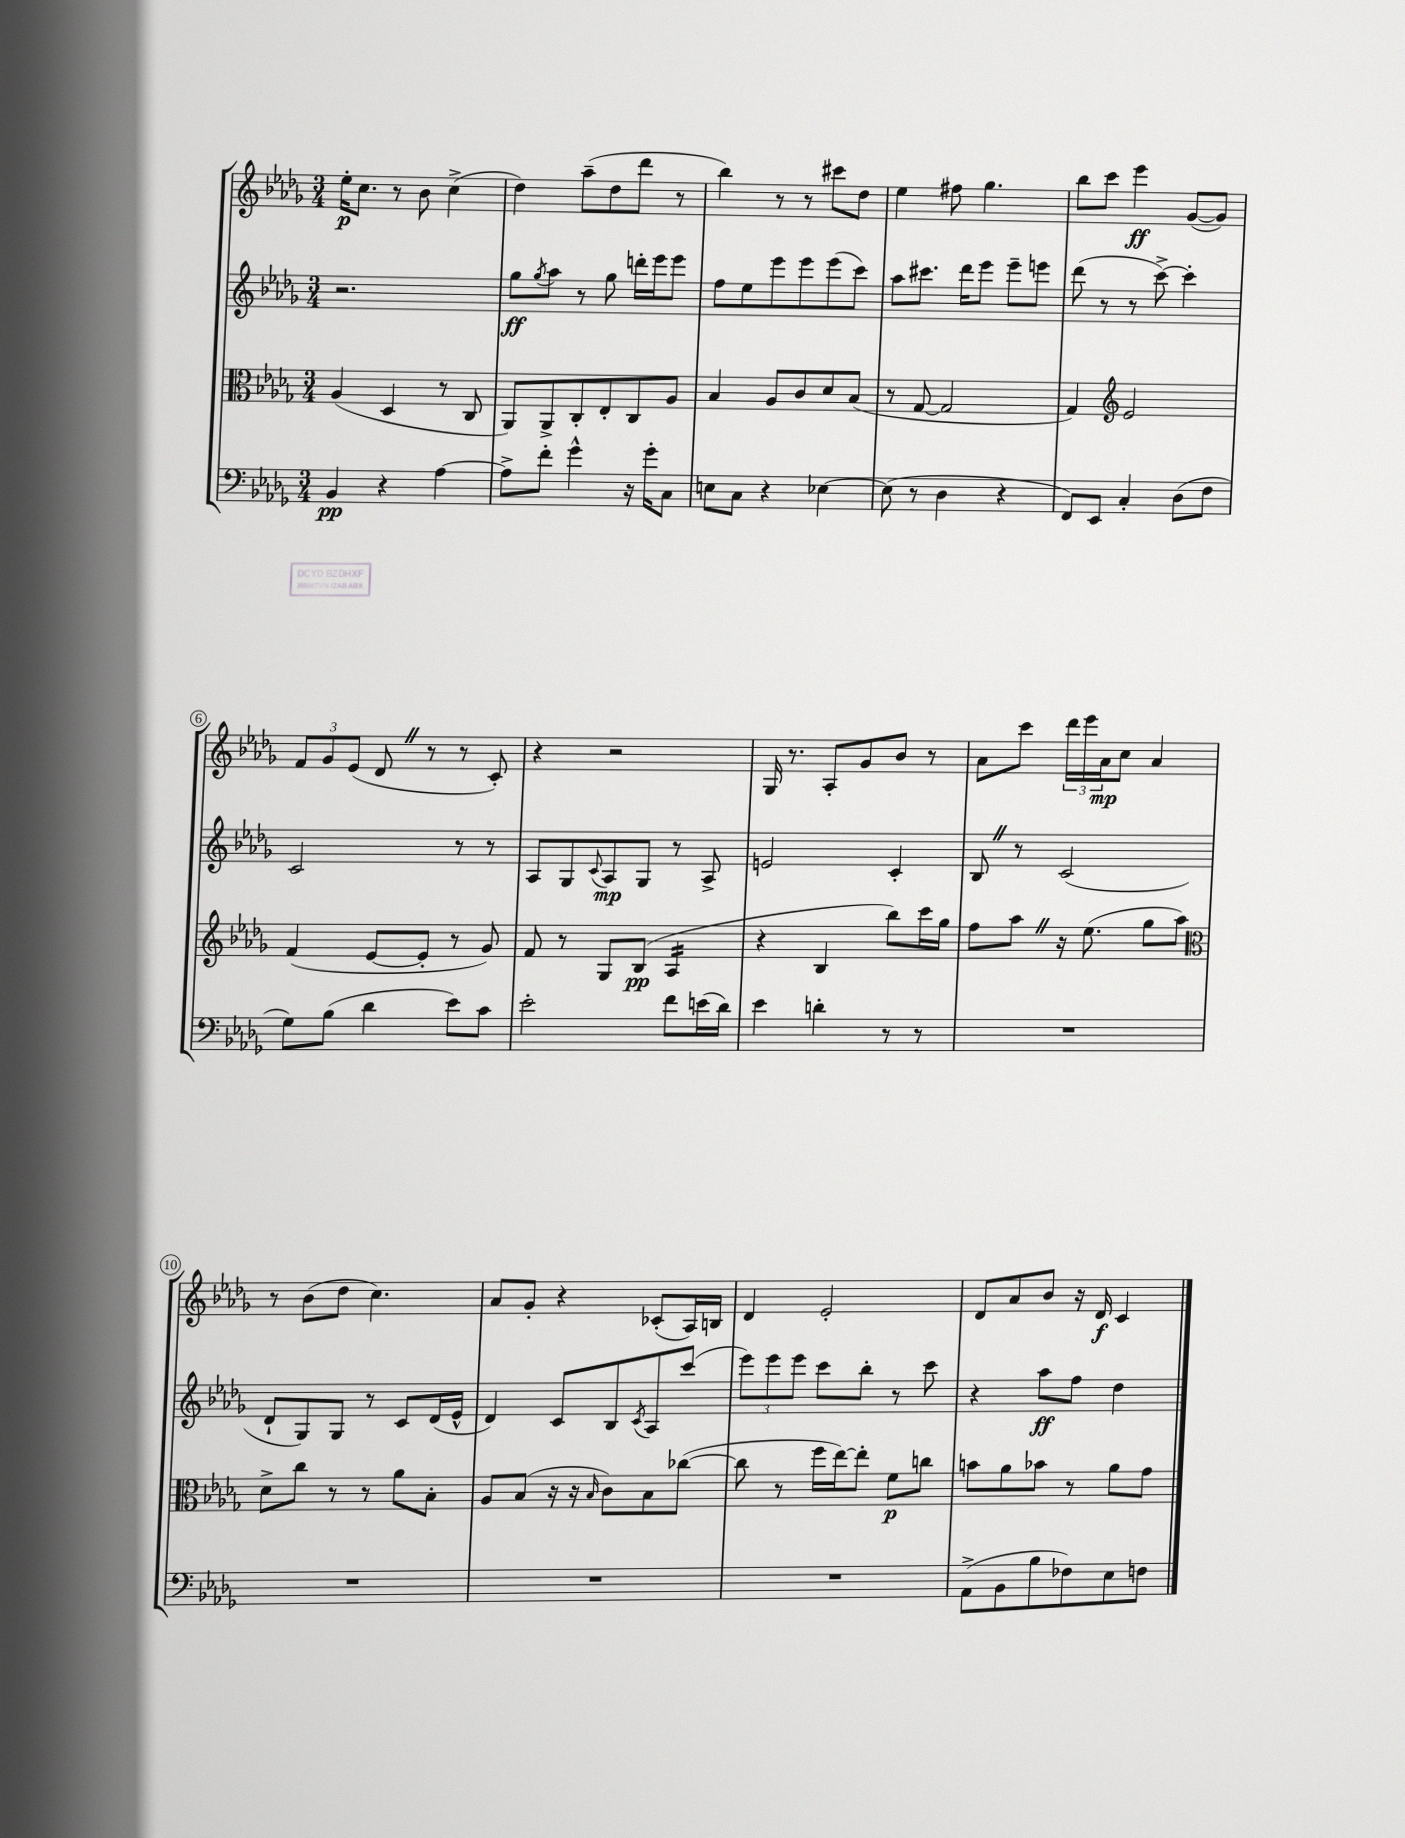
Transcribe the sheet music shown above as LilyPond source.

<<
\new StaffGroup <<
\new Staff = "s0" {
    \clef treble \key des \major \numericTimeSignature \time 3/4
    ees''16-.\p c''8. r8 bes'8 c''4->( |
    des''4) aes''8--( des''8 des'''8 r8 |
    bes''4) r8 r8 cis'''8 des''8 |
    ees''4 fis''8 ges''4. |
    bes''8 c'''8 ees'''4\ff ges'8~( ges'8) |
    \tuplet 3/2 { f'8 ges'8 ees'8( } des'8 \once \override BreathingSign.text = \markup { \musicglyph "scripts.caesura.straight" } \breathe r8 r8 c'8-.) |
    r4 r2 |
    ges16 r8. aes8-. ges'8 bes'8 r8 |
    aes'8 c'''8 \tuplet 3/2 { des'''16 ees'''16 aes'16\mp } c''8 aes'4 |
    r8 bes'8( des''8 c''4.) |
    aes'8 ges'8-. r4 ces'8-.( aes16) b16 |
    des'4 ees'2-. |
    des'8 aes'8 bes'8 r16 des'16\f c'4 \bar "|." |
}
\new Staff = "s1" {
    \clef treble \key des \major \numericTimeSignature \time 3/4
    r2. |
    ges''8\ff \acciaccatura { ges''8 } aes''8 r8 ges''8 d'''16-. ees'''16 ees'''8 |
    f''8 ees''8 ees'''8 ees'''8 ees'''8( c'''8) |
    aes''8 cis'''8. des'''16 ees'''8 ees'''8-- e'''8 |
    des'''8( r8 r8 c'''8~->) c'''4-. |
    c'2 r8 r8 |
    aes8 ges8 \appoggiatura { c'8 } aes8\mp ges8 r8 aes8-> |
    e'2 c'4-. |
    bes8 \once \override BreathingSign.text = \markup { \musicglyph "scripts.caesura.straight" } \breathe r8 c'2( |
    des'8-! ges8) ges8 r8 c'8 des'16( ees'16-^ |
    des'4) c'8 bes8 \acciaccatura { c'8 } aes8 c'''8( |
    \tuplet 3/2 { ees'''8) ees'''8 ees'''8 } c'''8 bes''8-. r8 c'''8 |
    r4 aes''8\ff f''8 des''4 \bar "|." |
}
\new Staff = "s2" {
    \clef alto \key des \major \numericTimeSignature \time 3/4
    aes4( des4 r8 c8 |
    aes,8) aes,8-> c8-. ees8-. c8 aes8 |
    bes4 aes8 c'8 des'8 bes8( |
    r8 ges8~ ges2 |
    ges4) \clef treble ees'2 |
    f'4( ees'8~ ees'8-. r8 ges'8) |
    f'8 r8 ges8 bes8\pp( aes4:16 |
    r4 bes4 bes''8) c'''16 ges''16 |
    f''8 aes''8 \once \override BreathingSign.text = \markup { \musicglyph "scripts.caesura.straight" } \breathe r16 ees''8.( ges''8 aes''8) |
    \clef alto des'8-> c''8 r8 r8 aes'8 bes8-. |
    aes8 bes8( r16 r16 \grace { bes16 } c'8) bes8 ces''8~( |
    ces''8 r8 f''16 ees''16~) ees''8-. f'8\p c''8 |
    b'8 aes'8 bes'8 r8 aes'8 ges'8 \bar "|." |
}
\new Staff = "s3" {
    \clef bass \key des \major \numericTimeSignature \time 3/4
    bes,4\pp r4 aes4~ |
    aes8-> f'8-. ges'4-^ r16 ges'16-. c8 |
    e8 c8 r4 ees4~ |
    ees8( r8 des4 r4 |
    f,8) ees,8 c4-. des8( f8 |
    ges8) bes8( des'4 ees'8) c'8 |
    ees'2-. f'8 e'16( des'16) |
    ees'4 d'4-. r8 r8 |
    R2. |
    R2. |
    R2. |
    R2. |
    aes,8->( bes,8 bes8 fes8) ees8 f8 \bar "|." |
}
>>
>>
\layout { \context { \Score \override BarNumber.stencil = #(make-stencil-circler 0.1 0.3 ly:text-interface::print) } }
